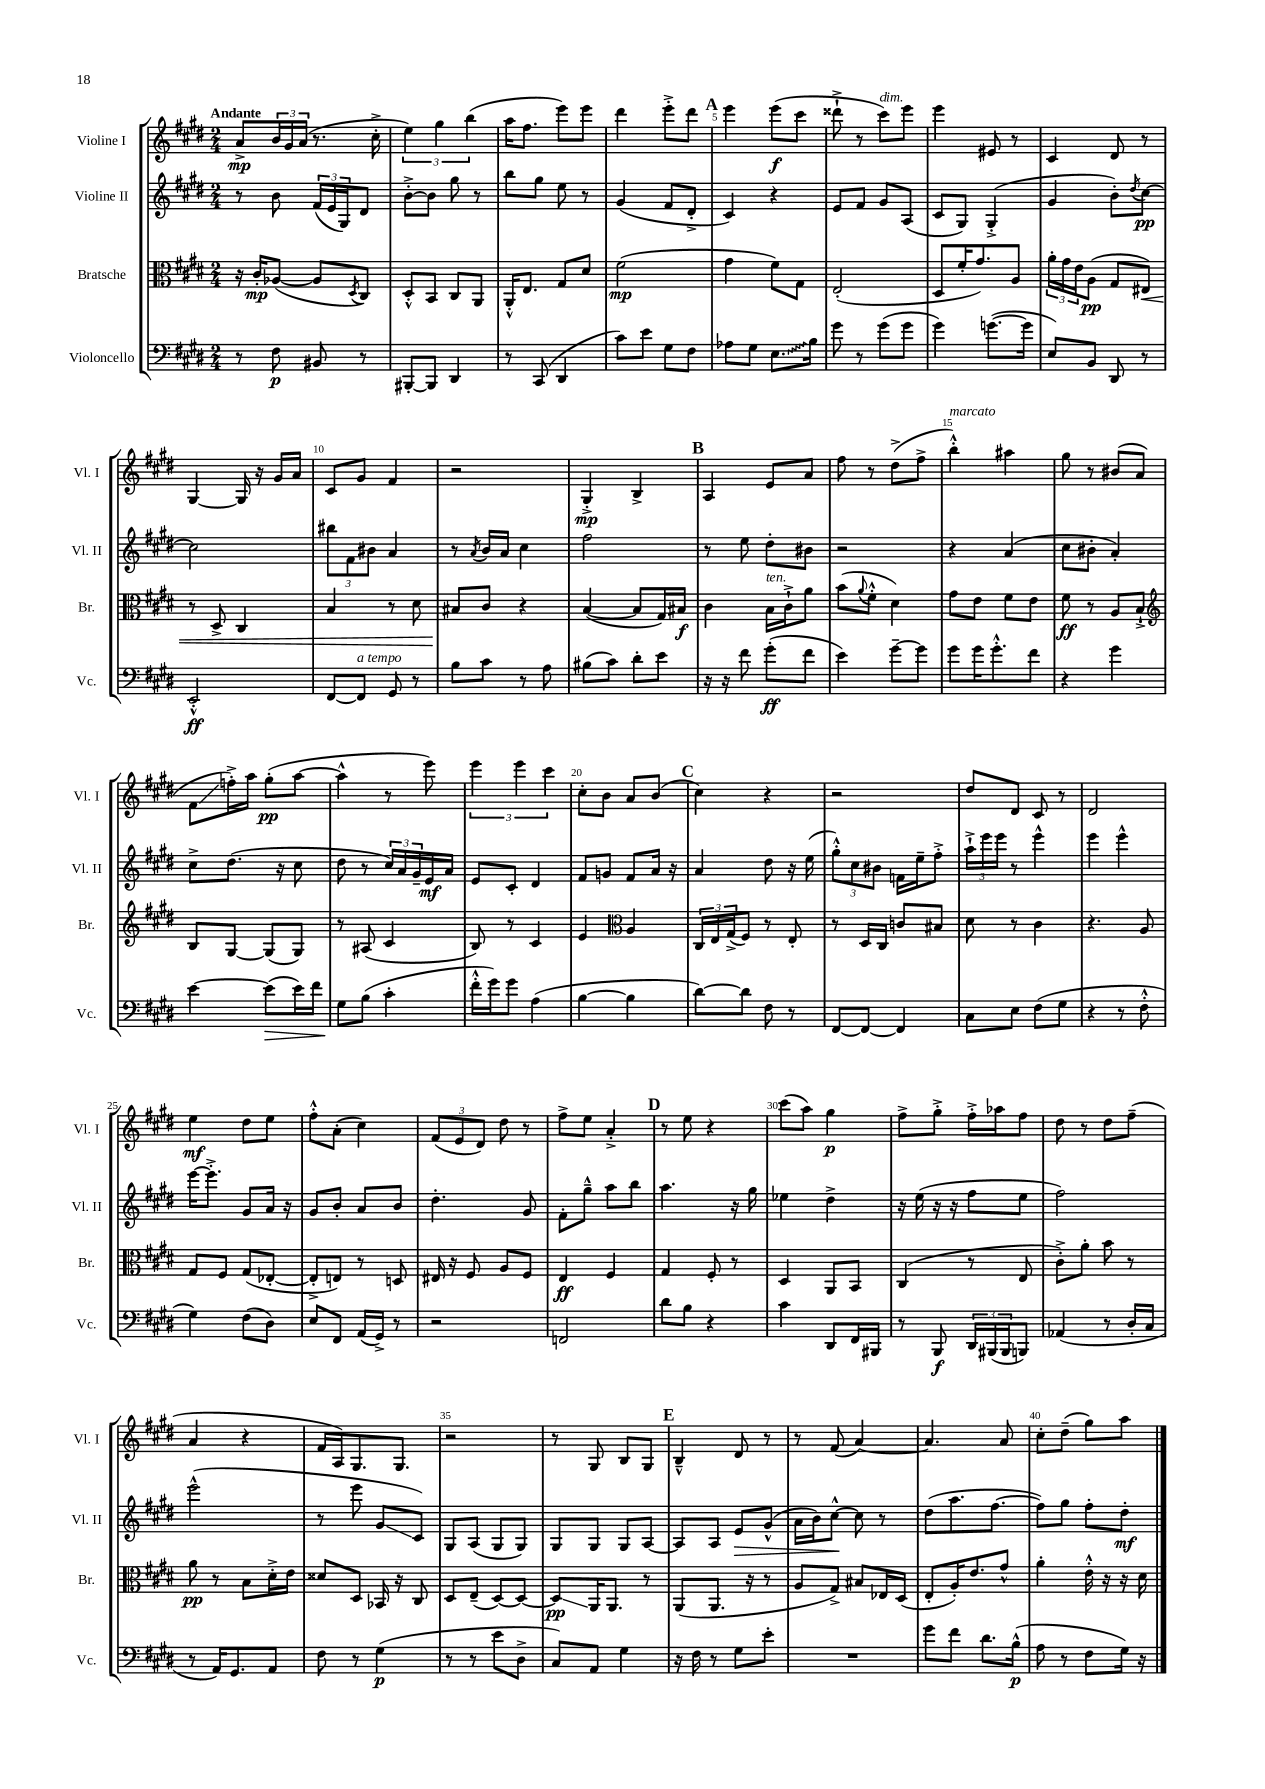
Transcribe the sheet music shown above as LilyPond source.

<<
\new StaffGroup <<
\new Staff = "s0" \with { instrumentName = "Violine I" shortInstrumentName = "Vl. I" } {
    \clef treble \key e \major \numericTimeSignature \time 2/4 \tempo "Andante"
    a'8->\mp \tuplet 3/2 { b'16 gis'16 a'16( } r8. cis''16-.-> |
    \tuplet 3/2 { e''4) gis''4 b''4( } |
    a''16 fis''8. e'''8) e'''8 |
    dis'''4 e'''8-.-> dis'''8 |
    \mark \markup { \bold "A" } e'''4 e'''8\f( cis'''8 |
    disis'''8-!-> r8 cis'''8^\markup { \italic "dim." }) e'''8 |
    e'''4 eis'8 r8 |
    cis'4 dis'8 r8 |
    gis4~ gis16 r16 gis'16 a'16 |
    cis'8 gis'8 fis'4 |
    r2 |
    gis4-.->\mp b4-> |
    \mark \markup { \bold "B" } a4 e'8 a'8 |
    fis''8 r8 dis''8->( fis''8-> |
    b''4-.-^^\markup { \italic "marcato" }) ais''4 |
    gis''8 r8 bis'8( a'8 |
    fis'8\glissando f''16-.->) a''16 gis''8-.\pp( a''8~ |
    a''4-^ r8 e'''8) |
    \tuplet 3/2 { e'''4 e'''4 cis'''4 } |
    cis''8-. b'8 a'8 b'8( |
    \mark \markup { \bold "C" } cis''4) r4 |
    r2 |
    dis''8 dis'8 cis'8 r8 |
    dis'2 |
    e''4\mf dis''8 e''8 |
    fis''8-.-^ a'8-.( cis''4) |
    \tuplet 3/2 { fis'8( e'8 dis'8) } dis''8 r8 |
    fis''8-> e''8 a'4-.-> |
    \mark \markup { \bold "D" } r8 e''8 r4 |
    cis'''8( a''8) gis''4\p |
    fis''8-> gis''8-.-> fis''16-.-> aes''16 fis''8 |
    dis''8 r8 dis''8 fis''8--( |
    a'4 r4 |
    fis'16 a16) gis8. gis8. |
    r2 |
    r8 gis8 b8 gis8 |
    \mark \markup { \bold "E" } b4---^ dis'8 r8 |
    r8 fis'8( a'4~) |
    a'4. a'8 |
    cis''8-. dis''8--( gis''8) a''8 \bar "|." |
}
\new Staff = "s1" \with { instrumentName = "Violine II" shortInstrumentName = "Vl. II" } {
    \clef treble \key e \major \numericTimeSignature \time 2/4
    r8 b'8 \tuplet 3/2 { fis'16( e'16 gis16) } dis'8 |
    b'8~-.-> b'8 gis''8 r8 |
    b''8 gis''8 e''8 r8 |
    gis'4( fis'8 dis'8-.-> |
    \mark \markup { \bold "A" } cis'4) r4 |
    e'8 fis'8 gis'8 a8( |
    cis'8 gis8) gis4-.->( |
    gis'4 b'8-.) \acciaccatura { dis''8 } cis''8~\pp |
    cis''2 |
    \tuplet 3/2 { bis''8 fis'8 bis'8 } a'4 |
    r8 \acciaccatura { a'8 } b'16 a'16 cis''4 |
    fis''2 |
    \mark \markup { \bold "B" } r8 e''8 dis''8-. bis'8 |
    r2 |
    r4 a'4( |
    cis''8 bis'8-. a'4-.) |
    cis''8-> dis''8.( r16 cis''8 |
    dis''8 r8 \tuplet 3/2 { cis''16) a'16 gis'16-- } e'16\mf a'16 |
    e'8 cis'8-. dis'4 |
    fis'8 g'8 fis'8 a'16 r16 |
    \mark \markup { \bold "C" } a'4 dis''8 r16 e''16( |
    \tuplet 3/2 { gis''8-.-^) cis''8 bis'8 } f'16 e''16-- fis''8-.-> |
    \tuplet 3/2 { a''16-!-> e'''16 e'''16 } r8 e'''4-^ |
    e'''4 e'''4-^ |
    e'''16~ e'''8.-.-> gis'8 a'16 r16 |
    gis'8 b'8-. a'8 b'8 |
    dis''4.-. gis'8 |
    fis'8-. gis''8---^ a''8 b''8 |
    \mark \markup { \bold "D" } a''4. r16 gis''16 |
    ees''4 dis''4-> |
    r16 e''16( r16 r16 fis''8 e''8 |
    fis''2) |
    e'''2-^( |
    r8 e'''8 gis'8\glissando cis'8) |
    gis8 a8( gis8 gis8) |
    gis8 gis8 gis8 a8~ |
    \mark \markup { \bold "E" } a8 a8 e'8\> gis'8-^( |
    a'16 b'16) cis''8~-^\! cis''8 r8 |
    dis''8( a''8. fis''8.~ |
    fis''8) gis''8 fis''8-. dis''8-.\mf \bar "|." |
}
\new Staff = "s2" \with { instrumentName = "Bratsche" shortInstrumentName = "Br." } {
    \clef alto \key e \major \numericTimeSignature \time 2/4
    r16 cis'16-.\mp aes8~( aes8 \acciaccatura { dis8 } cis8) |
    dis8-.-^ b,8 cis8 a,8 |
    a,16-.-^ e8. gis8 dis'8 |
    fis'2\mp( |
    \mark \markup { \bold "A" } gis'4 fis'8) gis8 |
    e2-.( |
    dis8 fis'16-. gis'8.) a8 |
    \tuplet 3/2 { a'16-. gis'16 e'16 } a8\pp( gis8 eis8\<) |
    r8 dis8-> cis4 |
    b4 r8 dis'8 |
    bis8\! cis'8 r4 |
    b4~( b8 gis16) bis16\f |
    \mark \markup { \bold "B" } cis'4 b16^\markup { \italic "ten." } cis'16-!-> a'8 |
    b'8( \appoggiatura { a'8 } fis'8-.-^ dis'4) |
    gis'8 e'8 fis'8 e'8 |
    fis'8\ff r8 a8 b8-!-> |
    \clef treble b8 gis8~ gis8( gis8) |
    r8 ais8( cis'4 |
    b8) r8 cis'4 |
    e'4 \clef alto a4 |
    \mark \markup { \bold "C" } \tuplet 3/2 { cis16 e16 gis16->( } fis8) r8 e8-. |
    r8 dis16 cis16 c'8 bis8 |
    dis'8 r8 cis'4 |
    r4. a8 |
    gis8 fis8 gis8( ees8~-. |
    ees8-.-> e8) r8 d8 |
    eis16 r16 fis8 a8 fis8 |
    e4\ff fis4 |
    \mark \markup { \bold "D" } gis4 fis8-. r8 |
    dis4 a,8 b,8 |
    cis4( r8 e8 |
    cis'8-.->) a'8-. b'8 r8 |
    a'8\pp r8 b8 dis'16-.-> e'16 |
    disis'8 dis8 bes,16 r16 cis8 |
    dis8 e8--( dis8~) dis8~ |
    dis8\glissando\pp a,16 a,8. r8 |
    \mark \markup { \bold "E" } a,8( a,8. r16 r8 |
    a8 gis8->) bis8 ees16 dis16( |
    e8-. a16-.) e'8. gis'8-^ |
    a'4-. e'16-.-^ r16 r16 dis'16 \bar "|." |
}
\new Staff = "s3" \with { instrumentName = "Violoncello" shortInstrumentName = "Vc." } {
    \clef bass \key e \major \numericTimeSignature \time 2/4
    r8 fis8\p bis,8 r8 |
    bis,,8~-. bis,,8 dis,4 |
    r8 cis,8( dis,4 |
    cis'8) e'8 gis8 fis8 |
    \mark \markup { \bold "A" } aes8 gis8 \once \override Glissando.style = #'zigzag e8.\glissando b16 |
    gis'8 r8 gis'8( gis'8 |
    gis'4) g'8.~( g'16 |
    e8) b,8 dis,8 r8 |
    e,2-.-^\ff |
    fis,8~ fis,8^\markup { \italic "a tempo" } gis,8 r8 |
    b8 cis'8 r8 a8 |
    bis8( cis'8) dis'8-. e'8 |
    \mark \markup { \bold "B" } r16 r16 fis'8 gis'8-.\ff( fis'8 |
    e'4) gis'8~-- gis'8 |
    gis'8 gis'16 gis'8.-.-^ fis'8 |
    r4 gis'4 |
    e'4~ e'8\>( e'16) fis'16 |
    gis8\! b8( cis'4-. |
    fis'16-.-^ gis'16) gis'8 a4( |
    b4~ b4 |
    \mark \markup { \bold "C" } dis'8~) dis'8 fis8 r8 |
    fis,8~ fis,8~ fis,4 |
    cis8 e8 fis8( gis8 |
    r4 r8 fis8-.-^ |
    gis4) fis8( dis8) |
    e8 fis,8 a,16( gis,16->) r8 |
    r2 |
    f,2 |
    \mark \markup { \bold "D" } dis'8 b8 r4 |
    cis'4 dis,8 fis,16 bis,,16 |
    r8 b,,8\f \tuplet 3/2 { dis,16 bis,,16( bis,,16 } b,,8) |
    aes,4( r8 dis16-. cis16 |
    r8 a,16) gis,8. a,8 |
    fis8 r8 gis4\p( |
    r8 r8 e'8 dis8-> |
    cis8) a,8 gis4 |
    \mark \markup { \bold "E" } r16 fis16 r8 gis8 e'8-. |
    R2 |
    gis'8 fis'8 dis'8. b16-^\p( |
    a8 r8 fis8 gis16) r16 \bar "|." |
}
>>
>>
\layout { \context { \Score \override BarNumber.break-visibility = ##(#f #t #t) barNumberVisibility = #(every-nth-bar-number-visible 5) } }
